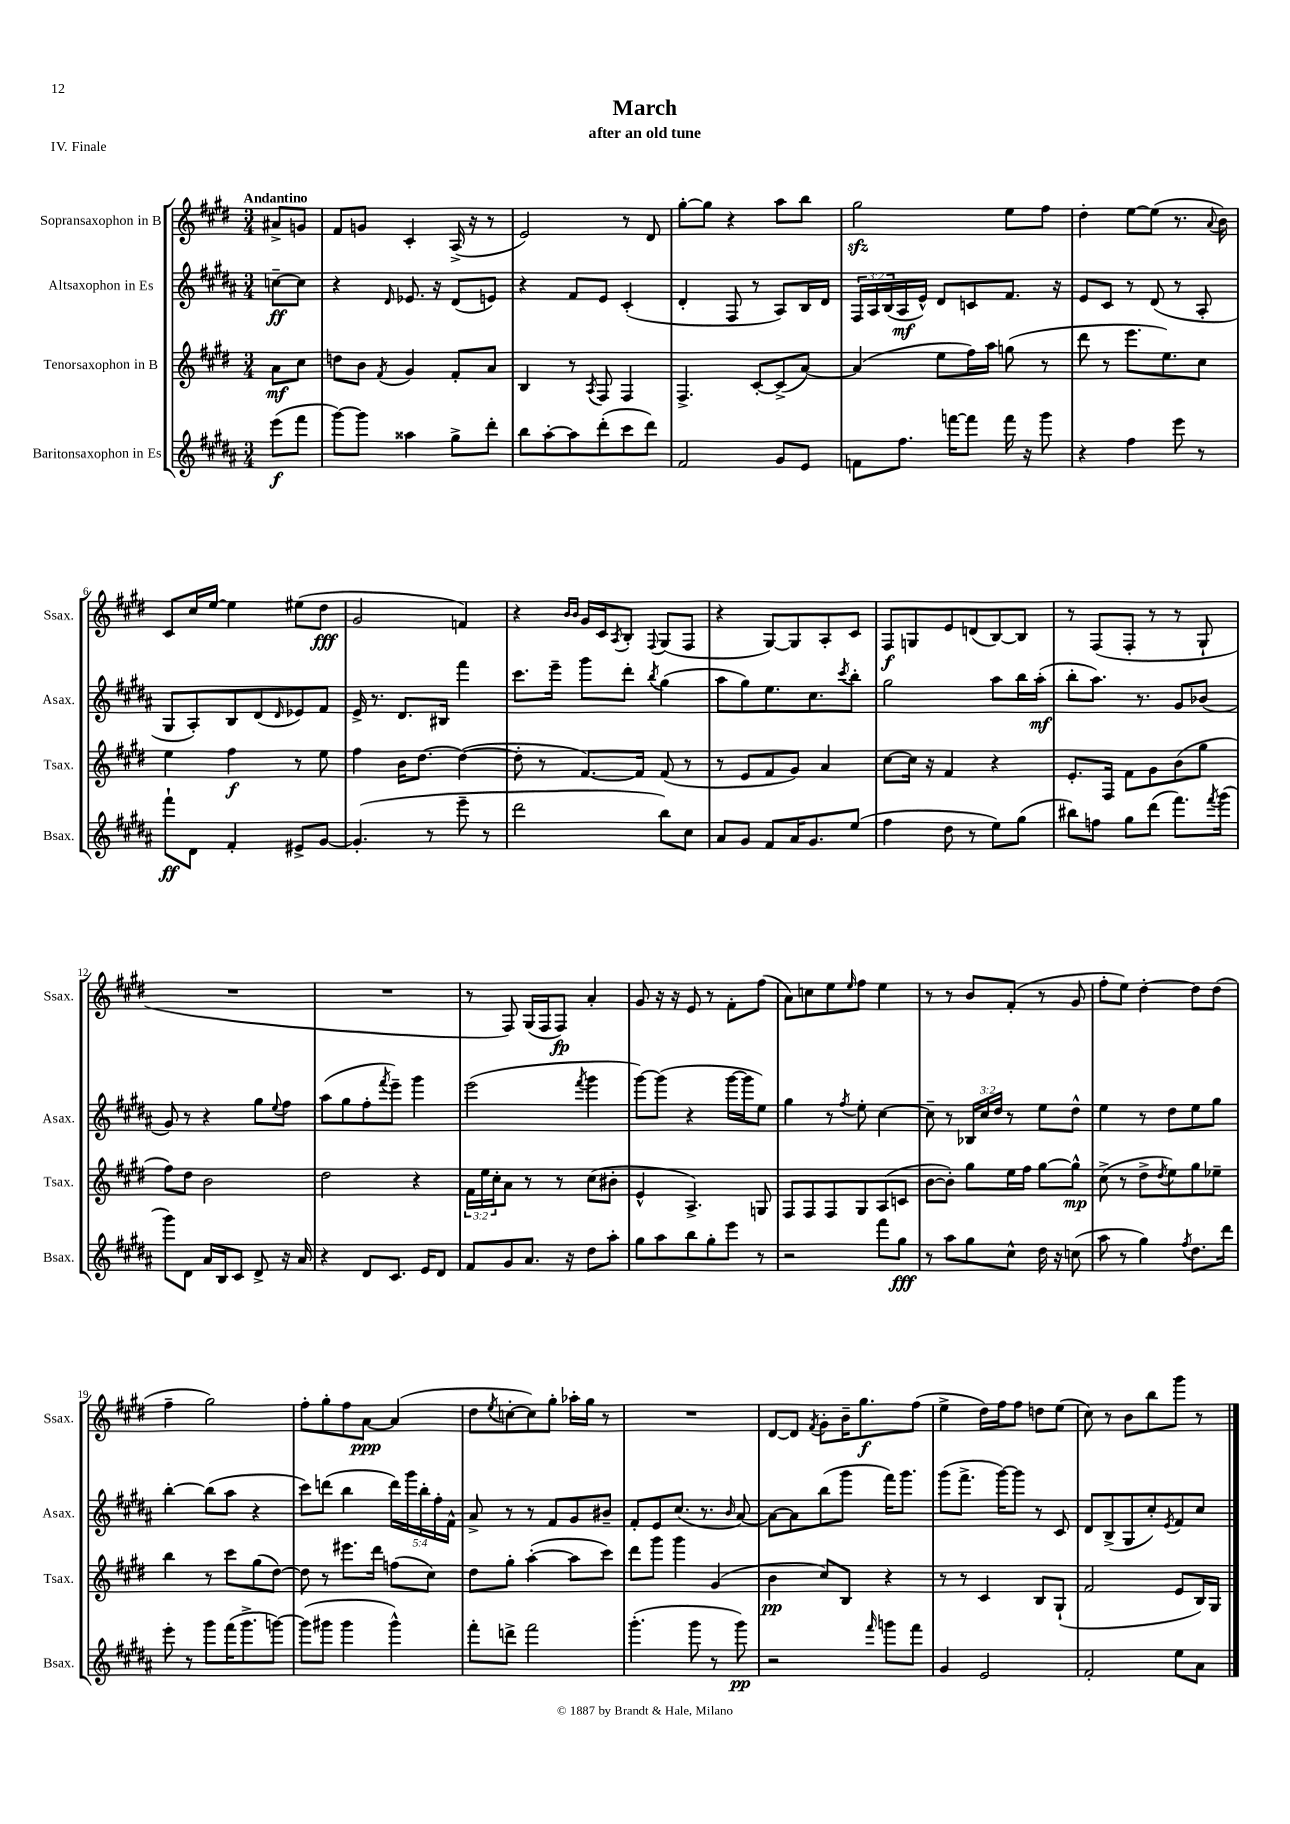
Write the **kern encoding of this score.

**kern	**dynam	**kern	**dynam	**kern	**dynam	**kern	**dynam
*part4	*part4	*part3	*part3	*part2	*part2	*part1	*part1
*staff4	*staff4	*staff3	*staff3	*staff2	*staff2	*staff1	*staff1
*I"Baritonsaxophon in Es	*	*I"Tenorsaxophon in B	*	*I"Altsaxophon in Es	*	*I"Sopransaxophon in B	*
*I'Bsax.	*	*I'Tsax.	*	*I'Asax.	*	*I'Ssax.	*
*clefG2	*	*clefG2	*	*clefG2	*	*clefG2	*
*k[f#c#g#d#a#]	*	*k[f#c#g#d#]	*	*k[f#c#g#d#a#]	*	*k[f#c#g#d#]	*
*M3/4	*	*M3/4	*	*M3/4	*	*M3/4	*
=	=	=	=	=	=	=	=
!	!	!	!	!	!	!LO:TX:a:B:t=Andantino	!
(8eee\L	f	8a\L	mf	[8ccn~\L	ff	8a#X^/L	.
8fff#\J	.	8cc#\J	.	8cc\J]	.	8gn/J	.
=1	=1	=1	=1	=1	=1	=1	=1
[8ggg#\L)	.	8ddn\L	.	4r	.	8f#/L	.
8ggg#\J]	.	8b\J	.	.	.	8gn/J	.
.	.	8qf#/	.	16qqd#/	.	.	.
4aa##X\	.	4g#/	.	8.e-X/	.	4c#'/	.
.	.	.	.	16r	.	.	.
8gg#^\L	.	8f#'/L	.	(8d#/L	.	(16A^/	.
.	.	.	.	.	.	16r	.
8ddd#'\J	.	8a/J	.	8en/J)	.	8r	.
=2	=2	=2	=2	=2	=2	=2	=2
8bb\L	.	4B/	.	4r	.	2e/)	.
[8aa#'\	.	.	.	.	.	.	.
8aa#\]	.	8r	.	8f#/L	.	.	.
.	.	8qA/	.	.	.	.	.
(8ddd#'\	.	8F#/	.	8e/J	.	.	.
8ccc#\	.	4F#/	.	(4c#'/	.	8r	.
8ddd#\J)	.	.	.	.	.	8d#/	.
=3	=3	=3	=3	=3	=3	=3	=3
2f#/	.	4.F#^/	.	4d#'/	.	[8gg#'\L	.
.	.	.	.	.	.	8gg#\J]	.
.	.	.	.	8F#/	.	4r	.
.	.	[8c#'/L	.	8r	.	.	.
8g#/L	.	(8c#^/]	.	8A#/L)	.	8aa\L	.
8e/J	.	[8a/J)	.	16B/L	.	8bb\J	.
.	.	.	.	16d#/JJ	.	.	.
=4	=4	=4	=4	=4	=4	=4	=4
8fn\L	.	(4a/]	.	24F#/LL	.	2gg#zz\	.
.	.	.	.	24A#/	.	.	.
.	.	.	.	(24B/	.	.	.
8.ff#\J	.	.	.	16A#/	mf	.	.
.	.	.	.	16e^^/JJ)	.	.	.
.	.	8ee\L	.	8d#/L	.	.	.
[16fffn\KL	.	.	.	.	.	.	.
8fff\J]	.	16ff#\L)	.	8cn/	.	.	.
.	.	16aa\JJ	.	.	.	.	.
16fff\	.	(8ggn\	.	8.f#/J	.	8ee\L	.
16r	.	.	.	.	.	.	.
8ggg#\	.	8r	.	.	.	8ff#\J	.
.	.	.	.	16r	.	.	.
=5	=5	=5	=5	=5	=5	=5	=5
4r	.	8ddd#\	.	8e/L	.	4dd#'\	.
.	.	8r	.	8c#/J	.	.	.
4ff#\	.	8.eee\L	.	8r	.	[8ee\L	.
.	.	.	.	(8d#/	.	(8ee\J]	.
.	.	8.ee\)	.	.	.	.	.
8eee\	.	.	.	8r	.	8.r	.
8r	.	8cc#\J	.	8A#'/	.	.	.
.	.	.	.	.	.	8qqa/	.
.	.	.	.	.	.	16b\)	.
!!LO:LB:g=z
=6	=6	=6	=6	=6	=6	=6	=6
8fff#`\L	ff	4ee\	.	8G#/L	.	8c#/L	.
8d#\J	.	.	.	8A#'/)	.	16cc#/L	.
.	.	.	.	.	.	[16ee/JJ	.
4f#'/	.	4ff#\	f	8B/	.	4ee\]	.
.	.	.	.	(8d#/	.	.	.
.	.	.	.	16qqd#/	.	.	.
8e#X^/L	.	8r	.	8e-X/)	.	(8ee#X\L	.
[8g#/J	.	8ee\	.	8f#/J	.	8dd#\J	fff
=7	=7	=7	=7	=7	=7	=7	=7
(4.g#'/]	.	4ff#\	.	16e^/	.	2g#/	.
.	.	.	.	8.r	.	.	.
.	.	16b\KL	.	8.d#/L	.	.	.
.	.	[8.dd#\J	.	.	.	.	.
8r	.	.	.	.	.	.	.
.	.	.	.	16B#X/Jk	.	.	.
8eee~\	.	(4dd#\_	.	4fff#\	.	4fn/)	.
8r	.	.	.	.	.	.	.
=8	=8	=8	=8	=8	=8	=8	=8
2ddd#\	.	8dd#'\]	.	8.ccc#\L	.	4r	.
.	.	8r	.	.	.	.	.
.	.	.	.	16eee~\Jk	.	.	.
.	.	.	.	.	.	16qqb/LL	.
.	.	.	.	.	.	16qqb/JJ	.
.	.	[8.f#/L)	.	8ggg#\L	.	16g#/LL	.
.	.	.	.	.	.	16c#/J	.
.	.	.	.	.	.	8qA/	.
.	.	.	.	8ddd#'\J	.	8B'/J	.
.	.	16f#/Jk]	.	.	.	.	.
.	.	.	.	8qbb/	.	8qqF#/	.
8bb\L)	.	(8f#/	.	(4gg#\	.	(8G#/L	.
8cc#\J	.	8r	.	.	.	8F#/J	.
=9	=9	=9	=9	=9	=9	=9	=9
8a#/L	.	8r	.	8aa#\L	.	4r	.
8g#/J	.	8e/L	.	8gg#\)	.	.	.
8f#/L	.	8f#/	.	8.ee\	.	[8G#/L)	.
16a#/K	.	8g#/J)	.	.	.	8G#/]	.
8.g#/	.	.	.	8.cc#\	.	.	.
.	.	4a/	.	.	.	8A'/	.
.	.	.	.	8qccc#/	.	.	.
(8ee/J	.	.	.	8bb'\J	.	8c#/J	.
=10	=10	=10	=10	=10	=10	=10	=10
4ff#\	.	[8cc#\L	.	2gg#\	.	8F#/L	f
.	.	16cc#\Jk]	.	.	.	8Gn/	.
.	.	16r	.	.	.	.	.
8dd#\	.	4f#/	.	.	.	8e/	.
8r	.	.	.	.	.	(8dn/	.
8ee\L)	.	4r	.	8aa#\L	.	[8B/)	.
(8gg#\J	.	.	.	16bb\L	.	8B/J]	.
.	.	.	.	(16aa#'\JJ	mf	.	.
=11	=11	=11	=11	=11	=11	=11	=11
8bb#X\L)	.	8.e'/L	.	8bb'\L	.	8r	.
8ffn\J	.	.	.	8.aa#\J)	.	(8F#/L	.
.	.	16F#/Jk	.	.	.	.	.
8gg#\L	.	8f#\L	.	.	.	8F#'/J	.
.	.	.	.	8.r	.	.	.
(8ddd#\J	.	8g#\	.	.	.	8r	.
8.fff#\L)	.	(8b\	.	8g#/L	.	8r	.
.	.	8gg#\J	.	(8b-X/J	.	8G#`/	.
8qfff#/	.	.	.	.	.	.	.
(16ggg#\Jk	.	.	.	.	.	.	.
!!LO:LB:g=z
=12	=12	=12	=12	=12	=12	=12	=12
8ggg#\L)	.	8ff#\L)	.	8g#/)	.	2.r	.
8d#\J	.	8dd#\J	.	8r	.	.	.
16a#/LL	.	2b\	.	4r	.	.	.
16B/J	.	.	.	.	.	.	.
8c#/J	.	.	.	.	.	.	.
8d#^/	.	.	.	8gg#\L	.	.	.
.	.	.	.	8qqee/	.	.	.
16r	.	.	.	8ff#\J	.	.	.
16a#/	.	.	.	.	.	.	.
=13	=13	=13	=13	=13	=13	=13	=13
4r	.	2dd#\	.	(8aa#\L	.	2.r	.
.	.	.	.	8gg#\	.	.	.
8d#/L	.	.	.	8ff#'\	.	.	.
.	.	.	.	8qfff#/	.	.	.
8.c#/J	.	.	.	8eee~\J)	.	.	.
.	.	4r	.	4ggg#\	.	.	.
16e/KL	.	.	.	.	.	.	.
8d#/J	.	.	.	.	.	.	.
=14	=14	=14	=14	=14	=14	=14	=14
8f#/L	.	24f#\LL	.	(2eee\	.	8r	.
.	.	24ee\	.	.	.	.	.
.	.	24cc#'\J	.	.	.	.	.
8g#/	.	8a\J	.	.	.	8F#/)	.
8.a#/J	.	8r	.	.	.	(16G#/LL	.
.	.	.	.	.	.	16F#/J	.
.	.	8r	.	.	.	8F#/J)	fp
16r	.	.	.	.	.	.	.
.	.	.	.	8qfff#/	.	.	.
8dd#\L	.	(8cc#\L	.	4ggg#\	.	4a'/	.
8aa#'\J	.	8b#X'\J	.	.	.	.	.
=15	=15	=15	=15	=15	=15	=15	=15
8gg#\L	.	4e^^/	.	[8ggg#\L)	.	8g#/	.
8aa#\	.	.	.	(8ggg#\J]	.	16r	.
.	.	.	.	.	.	16r	.
8bb\	.	4.A^/)	.	4r	.	8e/	.
8gg#'\	.	.	.	.	.	8r	.
8eee\J	.	.	.	[16ggg#\LL	.	8f#'\L	.
.	.	.	.	16ggg#\J]	.	.	.
8r	.	8Gn/	.	8ee\J)	.	(8ff#\J	.
=16	=16	=16	=16	=16	=16	=16	=16
2r	.	8F#/L	.	4gg#\	.	8a\L)	.
.	.	8F#/	.	.	.	8ccn\	.
.	.	8F#/	.	8r	.	8ee\	.
.	.	.	.	8qff#/	.	16qqee/	.
.	.	8G#/	.	8ee'\	.	8ff#\J	.
8fff#\L	.	(8A/	.	[4cc#\	.	4ee\	.
8gg#\J	fff	8cn/J	.	.	.	.	.
=17	=17	=17	=17	=17	=17	=17	=17
8r	.	[8b\L	.	8cc#~\]	.	8r	.
8aa#\L	.	8b'\J])	.	8r	.	8r	.
8gg#\	.	8gg#\L	.	24B-X/LL	.	8b/L	.
.	.	.	.	24cc#/	.	.	.
.	.	.	.	24dd#/JJ	.	.	.
8cc#^^\J	.	16ee\L	.	8r	.	(8f#'/J	.
.	.	16ff#\JJ	.	.	.	.	.
16dd#\	.	[8gg#\L	.	8ee\L	.	8r	.
16r	.	.	.	.	.	.	.
(8ccn\	.	8gg#^^\J]	mp	8dd#^^\J	.	8g#/	.
=18	=18	=18	=18	=18	=18	=18	=18
8aa#\	.	(8cc#^\	.	4ee\	.	8ff#'\L	.
8r	.	8r	.	.	.	8ee\J)	.
4gg#\)	.	8dd#^\L	.	8r	.	[4dd#'\	.
.	.	8qdd#/	.	.	.	.	.
.	.	8ee\)	.	8dd#\L	.	.	.
8qff#/	.	.	.	.	.	.	.
8.dd#\L	.	8gg#\	.	8ee\	.	8dd#\L]	.
.	.	8ee-X~\J	.	8gg#\J	.	(8dd#\J	.
16ddd#\Jk	.	.	.	.	.	.	.
!!LO:LB:g=z
=19	=19	=19	=19	=19	=19	=19	=19
8eee'\	.	4bb\	.	[4bb'\	.	4ff#~\	.
8r	.	.	.	.	.	.	.
8ggg#\L	.	8r	.	(8bb\L]	.	2gg#\)	.
(16fff#\K	.	8ccc#\L	.	8aa#\J	.	.	.
8.ggg#^\	.	.	.	.	.	.	.
.	.	(8gg#\	.	4r	.	.	.
[8gggn\J)	.	[8dd#\J)	.	.	.	.	.
=20	=20	=20	=20	=20	=20	=20	=20
(8ggg\L]	.	8dd#\]	.	8ccc#\L)	.	8ff#'\L	.
8ggg#X\J	.	8r	.	(8dddn\J	.	8gg#'\	.
4ggg#\	.	8.eee#X\L	.	4bb\	.	8ff#\	.
.	.	.	.	.	.	[8a\J	ppp
.	.	16ddd#\Jk	.	.	.	.	.
4ggg#^^\)	.	(8ffn\L	.	20ddd\LL)	.	(4a/]	.
.	.	.	.	20ggg#\	.	.	.
.	.	.	.	20bb'\	.	.	.
.	.	8cc#\J)	.	.	.	.	.
.	.	.	.	20ff#'\	.	.	.
.	.	.	.	20f#^^\JJ	.	.	.
=21	=21	=21	=21	=21	=21	=21	=21
8fff#'\L	.	8dd#\L	.	8a#^/	.	8dd#\L	.
.	.	.	.	.	.	8qee/	.
8dddn^\J	.	8gg#'\J	.	8r	.	[8ccn'\	.
2fff#\	.	([4aa'\	.	8r	.	8cc\])	.
.	.	.	.	8f#/L	.	8gg#'\J	.
.	.	8aa\L]	.	8g#/	.	16aa-X'\LL	.
.	.	.	.	.	.	16gg#\JJ	.
.	.	8ccc#\J)	.	8b#X~/J	.	8r	.
=22	=22	=22	=22	=22	=22	=22	=22
(4.ggg#'\	.	8ddd#\L	.	8f#'/L	.	2.r	.
.	.	8ggg#\J	.	8e/	.	.	.
.	.	4ggg#\	.	(8.cc#/J	.	.	.
8ggg#\	.	.	.	.	.	.	.
.	.	.	.	8.r	.	.	.
8r	.	(4g#/	.	.	.	.	.
.	.	.	.	16qqb/	.	.	.
8ggg#\)	pp	.	.	[8a#/)	.	.	.
=23	=23	=23	=23	=23	=23	=23	=23
2r	.	4b\	pp	8a#\L_	.	[8d#/L	.
.	.	.	.	8a#\]	.	8d#/J]	.
.	.	.	.	.	.	8qf#/	.
.	.	8cc#/L)	.	(8bb\	.	8g#'\L	.
.	.	8B/J	.	8ggg#\J	.	16b~\K	.
.	.	.	.	.	.	8.gg#\	f
16qqfff#/	.	.	.	.	.	.	.
8gggn\L	.	4r	.	16fff#\KL)	.	.	.
.	.	.	.	8.ggg#\J	.	.	.
8fff#\J	.	.	.	.	.	(8ff#\J	.
=24	=24	=24	=24	=24	=24	=24	=24
4g#/	.	8r	.	(8ggg#\L	.	4ee^\	.
.	.	8r	.	8.fff#^\J	.	.	.
2e/	.	4c#/	.	.	.	16dd#\LL)	.
.	.	.	.	[16ggg#\KL)	.	16ff#\J	.
.	.	.	.	8ggg#\J]	.	8ff#\J	.
.	.	8B/L	.	8r	.	8ddn\L	.
.	.	(8G#`/J	.	8c#/	.	(8ee\J	.
=25	=25	=25	=25	=25	=25	=25	=25
2f#'/	.	2f#/	.	8d#/L	.	8cc#\)	.
.	.	.	.	(8B^/	.	8r	.
.	.	.	.	8G#/	.	8b\L	.
.	.	.	.	8cc#'/)	.	8bb\	.
.	.	.	.	8qe/	.	.	.
8ee\L	.	8e/L	.	8f#/	.	8ggg#\J	.
8a#\J	.	16B/L)	.	8cc#/J	.	8r	.
.	.	16G#/JJ	.	.	.	.	.
==	==	==	==	==	==	==	==
*-	*-	*-	*-	*-	*-	*-	*-
